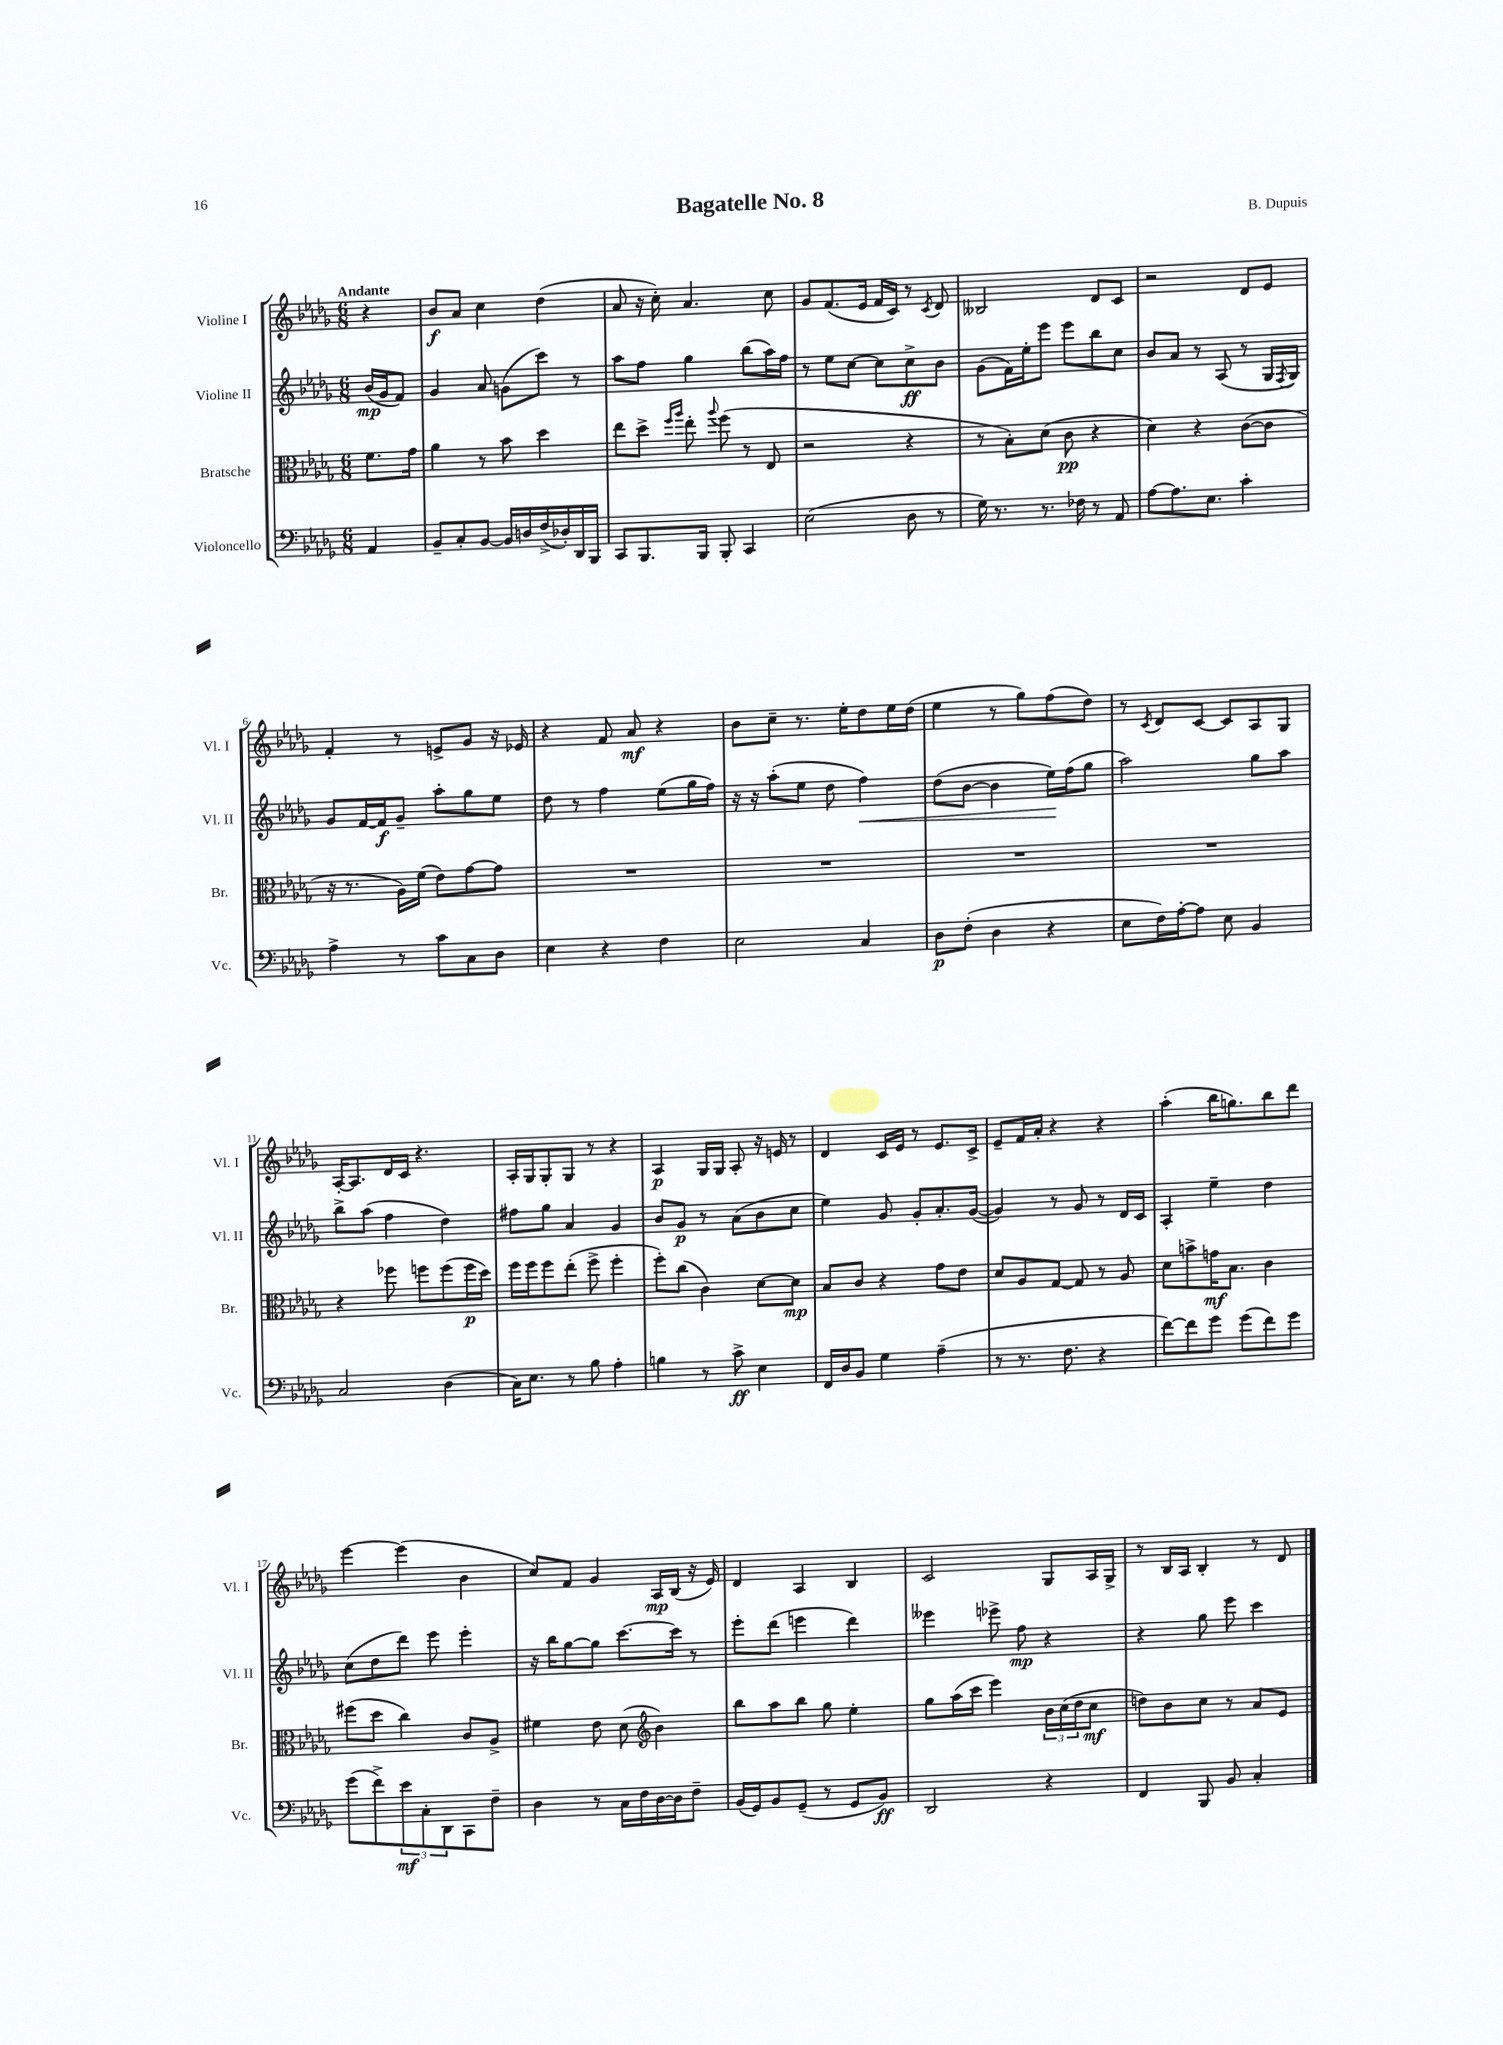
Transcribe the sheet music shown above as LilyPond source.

\header { title = "Bagatelle No. 8" composer = "B. Dupuis" }
<<
\new StaffGroup <<
\new Staff = "s0" \with { instrumentName = "Violine I" shortInstrumentName = "Vl. I" } {
    \clef treble \key des \major \numericTimeSignature \time 6/8 \partial 4 \tempo "Andante"
    r4 |
    bes'8\f aes'8 c''4 des''4( |
    aes'8 r16 c''16-.) aes'4. c''8 |
    ges'8 f'8.( ees'16 f'16 c'16) r8 \acciaccatura { c'8 } des'8 |
    beses2 des'8 c'8 |
    r2 des'8 ees'8 |
    f'4-. r8 e'8-> ges'8 r16 ees'16 |
    r4 f'8 aes'8\mf r4 |
    bes'8 c''8-- r8. ees''16-. des''8 ees''16 des''16( |
    ees''4 r8 ges''8) f''8( des''8) |
    r8 \acciaccatura { c'8 } des'8 c'8~ c'8 aes8 ges8 |
    aes16~-. aes8. des'16 c'16 r4. |
    aes16-. ges16 ges8-. ges8 r8 r4 |
    aes4\p ges16 ges16 aes8-. r16 e'16 r8 |
    des'4 c'16 ees'16 r8 ees'8. c'16-> |
    ees'8-- f'16 aes'16-. r4 r4 |
    aes''4-.( bes''16 g''8.) bes''8 des'''8 |
    ees'''4~ ees'''4( bes'4 |
    c''8) f'8 ges'4 aes16\mp bes16( r16 ees'16) |
    des'4 aes4 bes4 |
    c'2 ges8 aes16 ges16-> |
    r8 bes16 aes16 bes4-. r8 des'8 \bar "|." |
}
\new Staff = "s1" \with { instrumentName = "Violine II" shortInstrumentName = "Vl. II" } {
    \clef treble \key des \major \numericTimeSignature \time 6/8 \partial 4
    bes'16\mp( ges'16 f'8) |
    ges'4 aes'8 g'8( c'''8) r8 |
    aes''8 f''8 ges''4 bes''8( aes''16) f''16 |
    r8 ees''8 c''8~ c''8 c''8->\ff bes'8 |
    ges'8( f'16) ees''16-. ees'''8 ees'''8 bes''8 c''8 |
    bes'8 aes'8 r8 aes8( r8 ges16 \acciaccatura { f8 } ges16) |
    ges'8 f'16~ f'16\f ges'8-- aes''8-. ges''8 ees''8 |
    des''8 r8 f''4 ees''8( ges''16 f''16) |
    r16 r16 aes''8-.( ees''8 des''8 f''4\<) |
    des''8( bes'8~ bes'4 ees''16\!) f''16( ges''8 |
    aes''2) ges''8 aes''8 |
    bes''8-> aes''8( f''4 des''4) |
    fis''8 ges''8 aes'4 ges'4 |
    bes'8 ges'8\p r8 aes'8( bes'8 c''8 |
    ees''4) ges'8 ges'8-. aes'8.-. ges'16~( |
    ges'4) r8 ges'8 r8 des'16 c'16 |
    aes4-. ees''4-- des''4 |
    c''8( des''8 des'''8) ees'''8 ees'''4-. |
    r16 bes''16 ges''8~ ges''8 c'''8.~ c'''16 r8 |
    ees'''8-. des'''8( e'''4 des'''4) |
    eeses'''4 ees'''8-> f''8\mp r4 |
    r4 ges''8 ees'''8 c'''4 \bar "|." |
}
\new Staff = "s2" \with { instrumentName = "Bratsche" shortInstrumentName = "Br." } {
    \clef alto \key des \major \numericTimeSignature \time 6/8 \partial 4
    f'8. ges'16 |
    aes'4 r8 bes'8 des''4 |
    ees''8 des''8-> \grace { f''16 aes''16 } ees''8-. \appoggiatura { aes''8 } f''8( r8 ees8 |
    r2 r4 |
    r8 bes8-.) des'8( c'8\pp r4 |
    des'4) r4 c'8~( c'8 |
    r16 r8. aes16) f'16( ees'8) ges'8~ ges'8 |
    R2. |
    R2. |
    R2. |
    R2. |
    r4 fes''8 f''8 f''8( f''16\p des''16) |
    f''16 f''16 f''8 ees''8-.( f''8-> f''4-. |
    f''8-.) c''8( c'4) des'8~ des'8\mp |
    bes8 c'8 r4 ges'8 ees'8 |
    des'8 aes8 ges8~ ges8 r8 aes8 |
    des'8 b'8-> g'16\mf bes8. c'4 |
    fis''8( des''8 c''4) c'8 aes8-> |
    fis'4 ees'8 des'8( \clef treble bes'4) |
    bes''8 aes''8 bes''8 ges''8 ees''4-. |
    ges''8 aes''16( c'''16 ees'''4) \tuplet 3/2 { bes'16 c''16( des''16 } c''8\mf |
    d''8) bes'8 c''8 r8 aes'8 ees'8 \bar "|." |
}
\new Staff = "s3" \with { instrumentName = "Violoncello" shortInstrumentName = "Vc." } {
    \clef bass \key des \major \numericTimeSignature \time 6/8 \partial 4
    aes,4 |
    bes,8-- c8-. bes,8~ bes,16 d16 f16->( des16-.) des,16 bes,,16 |
    c,8 bes,,8. bes,,16 bes,,8-. c,4 |
    ees2( des8 r8 |
    ges16) r8. r8. fes16 r8 aes,8 |
    aes8~ aes8. ees8. c'4-. |
    aes4-> r8 c'8 c8 des8 |
    ees4 r4 f4 |
    ees2 c4 |
    des8\p f8-.( des4 r4 |
    ees8 f16) aes16~-. aes8 ees8 bes,4 |
    c2 des4( |
    c16) ees8. r8 bes8 aes4-. |
    b4 r8 c'8->\ff ees4 |
    f,16 des16 bes,8 ges4 aes4--( |
    r8 r8. f8. r4 |
    f'8~) f'8 ges'8 ges'8( f'8) ges'8 |
    ges'8( f'8->) \tuplet 3/2 { ees'8\mf c8-. des,8 } c,8 f8-- |
    des4 r8 c16 f16 des16~ des16 f8-- |
    bes,16( ges,16) bes,8 ges,8--( r8 ges,8 bes,8\ff) |
    des,2 r4 |
    f,4 bes,,8 bes,8 c4-. \bar "|." |
}
>>
>>
